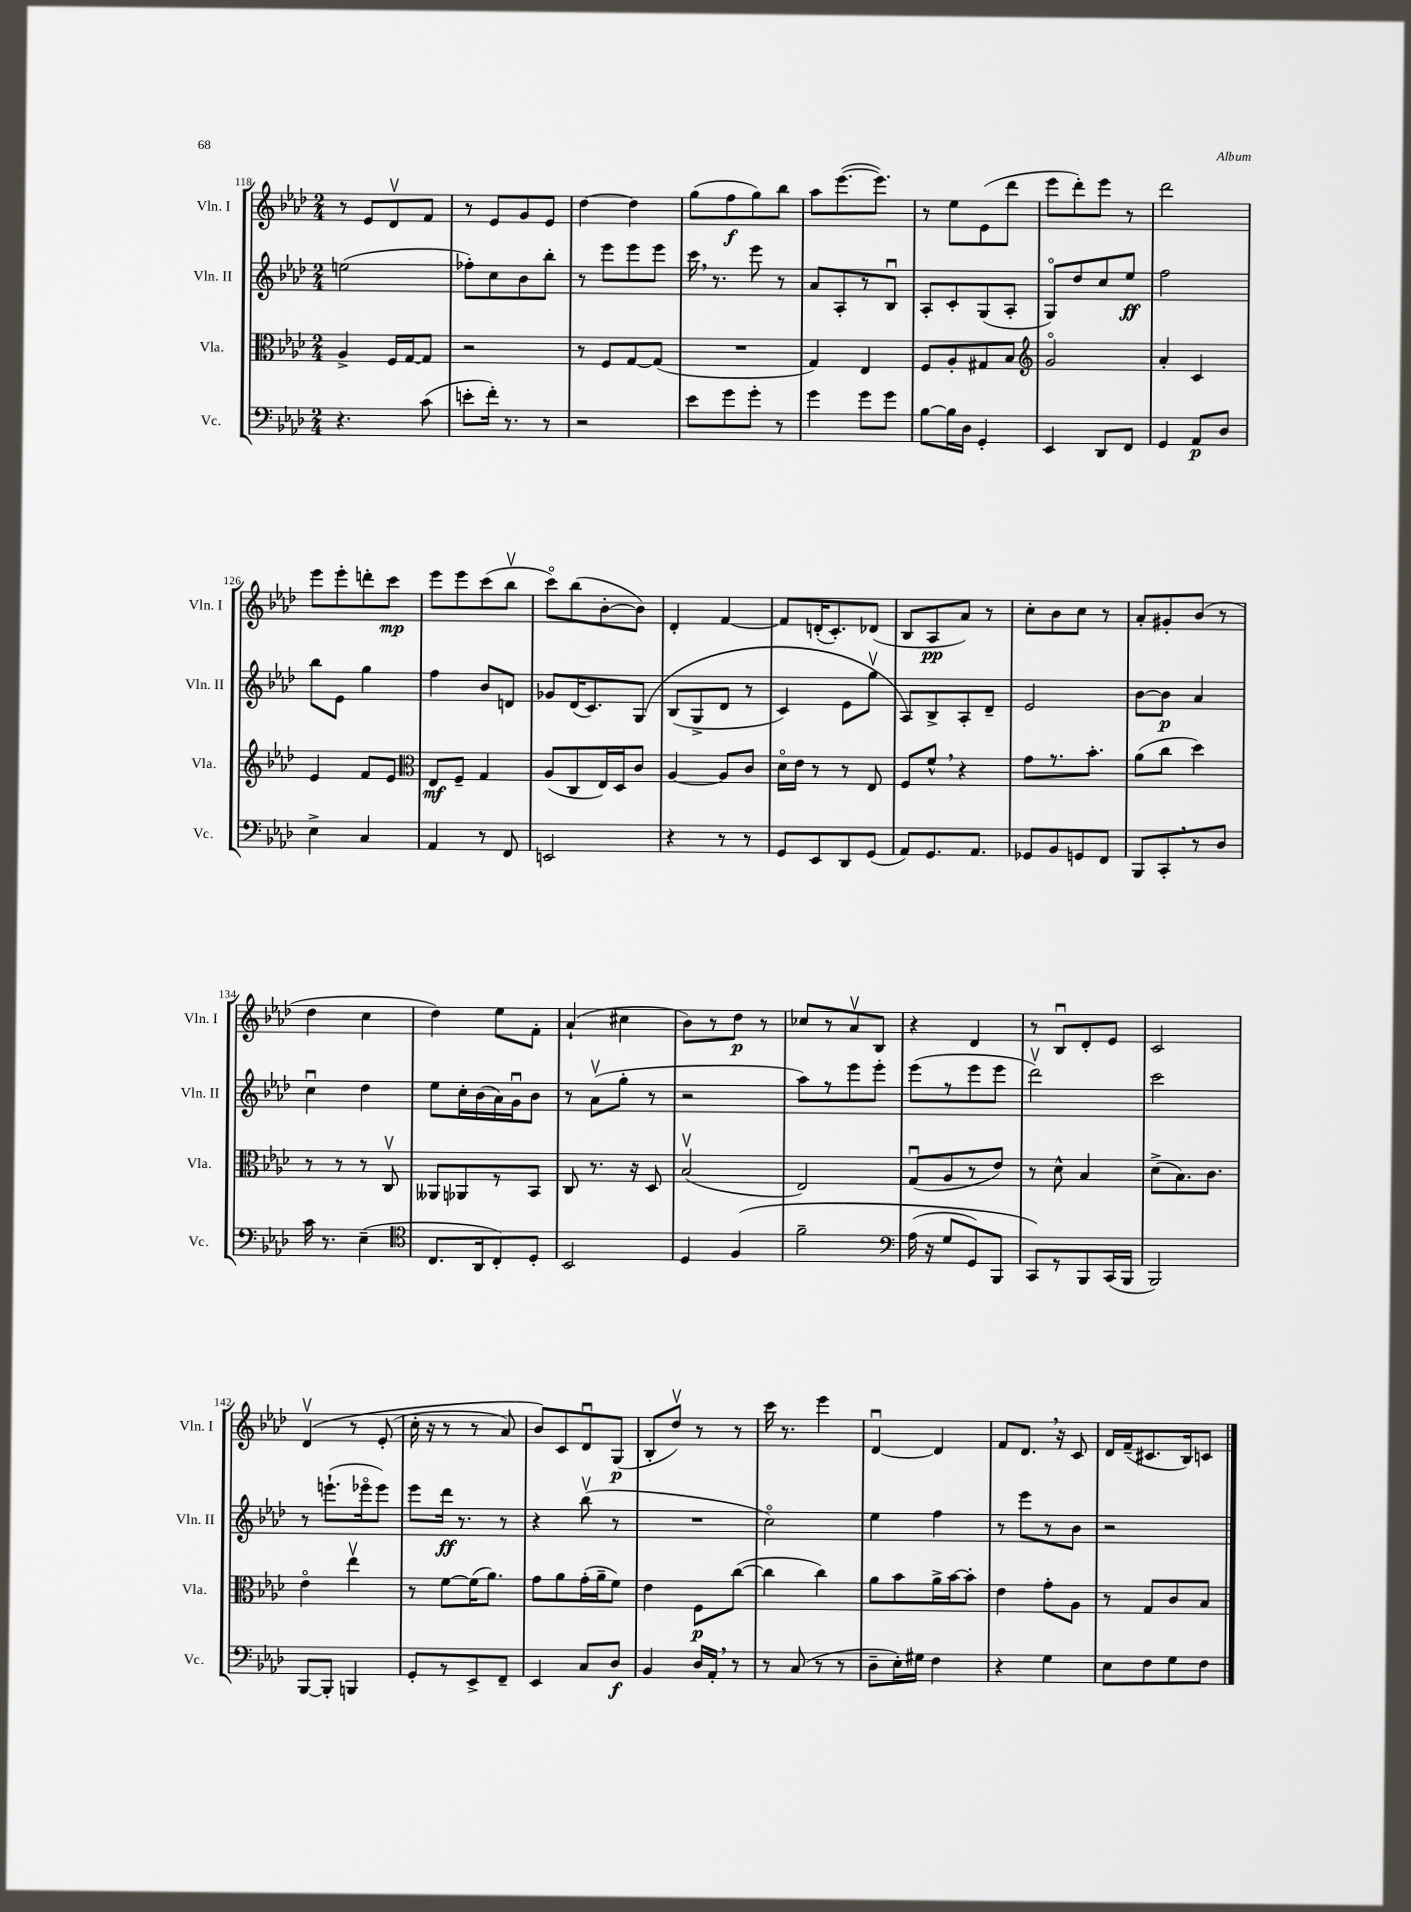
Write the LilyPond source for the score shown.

<<
\new StaffGroup <<
\new Staff = "s0" \with { instrumentName = "Vln. I" shortInstrumentName = "Vln. I" } {
    \clef treble \key aes \major \numericTimeSignature \time 2/4
    \autoBeamOff r8 ees'8[ des'8\upbow f'8] |
    r8 ees'8[ g'8 ees'8] |
    des''4~ des''4 |
    g''8[( f''8\f g''8) bes''8] |
    aes''8[ ees'''8.~( ees'''8.]) |
    r8 ees''8[ ees'8( des'''8] |
    ees'''8[ des'''8-.) ees'''8] r8 |
    des'''2 |
    ees'''8[ ees'''8-. d'''8-. c'''8]\mp |
    ees'''8[ ees'''8 c'''8( bes''8]\upbow |
    c'''8[\flageolet) bes''8( bes'8~-. bes'8]) |
    des'4-. f'4~ |
    f'8[ d'16-.( c'8.-.) des'8]( |
    bes8[ aes8\pp aes'8]) r8 |
    c''8[-. bes'8 c''8] r8 |
    aes'8[-. gis'8-. bes'8]( r8 |
    des''4 c''4 |
    des''4) ees''8[ f'8]-. |
    aes'4-!( cis''4 |
    bes'8[) r8 des''8]\p r8 |
    ces''8[ r8 aes'8\upbow bes8] |
    r4 des'4 |
    r8 bes8[\downbow des'8-. ees'8] |
    c'2 |
    des'4\upbow\( r8 ees'8-.( |
    c''16-. r16 r8 r8 aes'8) |
    bes'8[\) c'8 des'8\downbow g8]\p( |
    bes8[-. des''8]\upbow) r8 r8 |
    c'''16 r8. ees'''4 |
    des'4~\downbow des'4 |
    f'8[ des'8.] \breathe r16 c'8 |
    des'16[ f'16--( cis'8. bes16) c'8] \bar "|." |
}
\new Staff = "s1" \with { instrumentName = "Vln. II" shortInstrumentName = "Vln. II" } {
    \clef treble \key aes \major \numericTimeSignature \time 2/4
    \autoBeamOff e''2( |
    fes''8[-.) c''8 bes'8 bes''8]-. |
    r8 ees'''8[ ees'''8 ees'''8] |
    c'''16 \breathe r8. ees'''8 r8 |
    aes'8[ aes8-. r8 bes8]\downbow |
    aes8[-. c'8-. g8( aes8]-. |
    g8[\flageolet) des''8 c''8 ees''8]\ff |
    f''2 |
    bes''8[ ees'8] g''4 |
    f''4 bes'8[ d'8] |
    ges'8[ des'16( c'8.) g8]\( |
    bes8[( g8-> des'8] r8 |
    c'4) ees'8[ g''8]\upbow |
    aes8[\) bes8-> aes8-. des'8]-- |
    ees'2 |
    bes'8[~ bes'8]\p aes'4 |
    c''4\downbow des''4 |
    ees''8[ c''16-. bes'16( aes'16) g'16\downbow bes'8] |
    r8 aes'8[\upbow( g''8]-. r8 |
    r2 |
    aes''8[) r8 ees'''8 ees'''8]-. |
    ees'''8[( r8 ees'''8 ees'''8] |
    des'''2\upbow) |
    c'''2 |
    r8 e'''8.[-!( ees'''16\flageolet ees'''8]) |
    ees'''8[ des'''16]\ff r8. r8 |
    r4 bes''8\upbow( r8 |
    R2 |
    c''2\flageolet) |
    ees''4 f''4 |
    r8 ees'''8[ r8 bes'8] |
    r2 \bar "|." |
}
\new Staff = "s2" \with { instrumentName = "Vla." shortInstrumentName = "Vla." } {
    \clef alto \key aes \major \numericTimeSignature \time 2/4
    \autoBeamOff aes4-> f16[ g16~ g8] |
    r2 |
    r8 f8[ g8~ g8]( |
    R2 |
    g4) ees4 |
    f8[ aes8-. gis8 bes8] |
    \clef treble g'2\flageolet |
    aes'4-. c'4 |
    ees'4 f'8[ ees'8] |
    \clef alto ees8[\mf f8]-- g4 |
    aes8[( c8 ees16) des16 c'8] |
    aes4~ aes8[ c'8] |
    des'16[\flageolet ees'16] r8 r8 ees8 |
    f8[ f'8]-^ \breathe r4 |
    g'8[ r8. bes'8.]-. |
    aes'8[( c''8] des''4) |
    r8 r8 r8 c8\upbow |
    aeses,8[ aes,8 r8 bes,8] |
    c8 r8. r16 des8 |
    bes2\upbow( |
    ees2) |
    g8[\downbow( aes8 r8 ees'8]) |
    r8 des'8-^ bes4 |
    des'8[->( bes8.) c'8.] |
    ees'4\flageolet ees''4\upbow |
    r8 f'8[~ f'16( aes'8.]) |
    g'8[ aes'8 g'16-.( aes'16-- f'8]) |
    ees'4 f8[\p c''8]~( |
    c''4 c''4) |
    aes'8[ bes'8 aes'16-> bes'16~ bes'8]-. |
    ees'4 g'8[-. aes8] |
    r8 g8[ c'8 bes8] \bar "|." |
}
\new Staff = "s3" \with { instrumentName = "Vc." shortInstrumentName = "Vc." } {
    \clef bass \key aes \major \numericTimeSignature \time 2/4
    \autoBeamOff r4. c'8( |
    e'8[-. f'16]-.) r8. r8 |
    r2 |
    ees'8[ g'8 g'8]-. r8 |
    g'4 g'8[ g'8] |
    bes8[~ bes16 des16] g,4-. |
    ees,4 des,8[ f,8] |
    g,4 aes,8[\p des8] |
    ees4-> c4 |
    aes,4 r8 f,8 |
    e,2 |
    r4 r8 r8 |
    g,8[ ees,8 des,8 g,8]( |
    aes,8[) g,8. aes,8.] |
    ges,8[ bes,8 g,8 f,8] |
    bes,,8[ c,8-. \breathe r8 des8] |
    c'16 r8. ees4--( |
    \clef tenor c8.[ aes,16 c8-.) des8]-. |
    bes,2 |
    des4 f4\( |
    f'2-- |
    \clef bass aes16( r16 g8[ g,8) bes,,8] |
    c,8[\) r8 bes,,8 c,16( bes,,16] |
    bes,,2) |
    bes,,8[~ bes,,8]-. b,,4 |
    g,8[-. r8 ees,8-> f,8]-- |
    ees,4 c8[ des8]\f |
    bes,4 des16[ aes,16]-. \breathe r8 |
    r8 c8( r8 r8 |
    des8[-- ees16-.) gis16] f4 |
    r4 g4 |
    ees8[ f8 g8 f8] \bar "|." |
}
>>
>>
\layout { \context { \Score currentBarNumber = #118 } }
